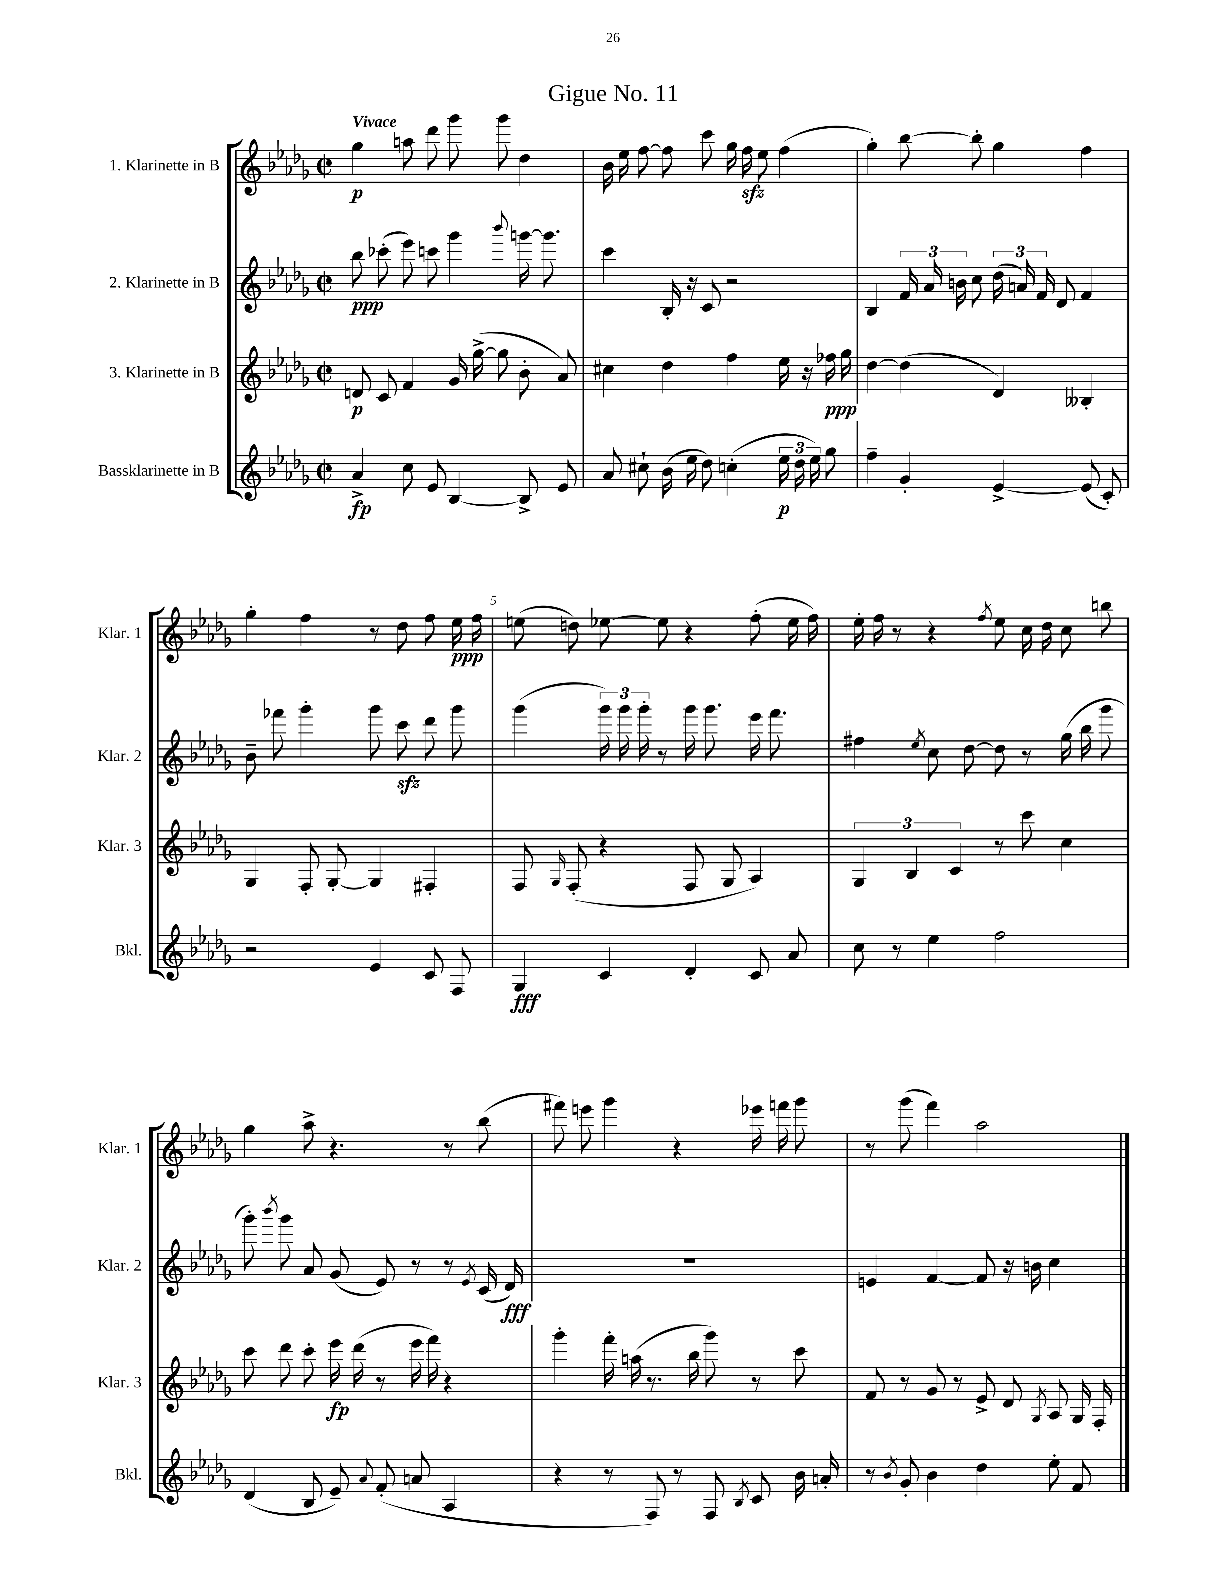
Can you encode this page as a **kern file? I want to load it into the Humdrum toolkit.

**kern	**kern	**kern	**kern
*staff4	*staff3	*staff2	*staff1
*clefG2	*clefG2	*clefG2	*clefG2
*k[b-e-a-d-g-]	*k[b-e-a-d-g-]	*k[b-e-a-d-g-]	*k[b-e-a-d-g-]
*M2/2	*M2/2	*M2/2	*M2/2
*met(c|)	*met(c|)	*met(c|)	*met(c|)
4a-^	8d	8bb-	4gg-
.	8c	(8ccc-'	.
8cc	4f	8eee-)	8aa
8e-	.	8ccc	8ddd-
[4B-	16g-	4ggg-	8ggg-
.	([16gg-^	.	.
.	8gg-]	.	8ggg-
.	.	8qqbbb-	.
8B-^]	8b-'	[16ggg	4dd-
.	.	8.ggg]	.
8e-	8a-)	.	.
=	=	=	=
8a-	4cc#	4ccc	16b-
.	.	.	16ee-
8cc#`	.	.	[8ff
(16b-	4dd-	16B-'	8ff]
16ee-	.	16r	.
8dd-)	.	8c	8ccc
(4cc'	4ff	2r	16gg-
.	.	.	16ff
.	.	.	8ee-
24ee-	16ee-	.	(4ff
24dd-	.	.	.
.	16r	.	.
24ee-)	.	.	.
8gg-	16ff-	.	.
.	16gg-	.	.
=	=	=	=
4ff~	[4dd-	4B-	4gg-')
4g-'	(4dd-]	24f	[8bb-
.	.	24a-	.
.	.	24b	.
.	.	8cc	8bb-']
[4e-^	4d-)	(24dd-	4gg-
.	.	24a)	.
.	.	24f	.
.	.	8d-	.
(8e-]	4B--'	4f	4ff
8c')	.	.	.
=	=	=	=
2r	4G-	8b-~	4gg-'
.	.	8fff-	.
.	8F'	4ggg-'	4ff
.	[8G-'	.	.
4e-	4G-]	8ggg-	8r
.	.	8ccc	8dd-
8c	4F#'	8ddd-	8ff
8F	.	8ggg-	16ee-
.	.	.	16ff
=	=	=	=
4G-	8F	(4ggg-	(8ee
.	16qqG-	.	.
.	(8F'	.	8dd)
4c	4r	24ggg-)	[8ee-
.	.	24ggg-	.
.	.	24ggg-'	.
.	.	8r	8ee-]
4d-'	8F	16ggg-	4r
.	.	8.ggg-	.
.	8G-	.	.
8c	4A-)	16eee-	(8ff'
.	.	8.fff	.
8a-	.	.	16ee-
.	.	.	16ff)
=	=	=	=
8cc	6G-	4ff#	16ee-'
.	.	.	16ff
8r	.	.	8r
.	6B-	.	.
.	.	8qee-	.
4ee-	.	8cc	4r
.	6c	.	.
.	.	[8dd-	.
.	.	.	8qff
2ff	8r	8dd-]	8ee-
.	8ccc	8r	16cc
.	.	.	16dd-
.	4cc	(16gg-	8cc
.	.	16bb-	.
.	.	8ggg-	8bb
=	=	=	=
(4d-	8ccc	8ggg-')	4gg-
.	.	8qbbb-	.
.	8ddd-	8ggg-	.
8B-	8ccc'	8a-	8aa-^
8e-~)	16eee-	(8g-	4.r
.	(16ddd-	.	.
8qqa-	.	.	.
(8f'	8r	8e-)	.
8a	16eee-	8r	.
.	16fff)	.	.
4A-	4r	8r	8r
.	.	8qe-	.
.	.	(16c	(8bb-
.	.	16d-)	.
=	=	=	=
4r	4ggg-'	1r	8fff#)
.	.	.	8eee
8r	16fff'	.	4ggg-
.	(16aa	.	.
8F)	8.r	.	.
8r	.	.	4r
.	16bb-	.	.
8F	8ggg-)	.	.
8qB-	.	.	.
8c	8r	.	16eee-
.	.	.	16fff
16b-	8ccc	.	8ggg-
16a'	.	.	.
=	=	=	=
8r	8f	4e	8r
8qb-	.	.	.
8g-'	8r	.	(8ggg-
4b-	8g-	[4f	4fff)
.	8r	.	.
4dd-	8e-^	8f]	2aa-
.	8d-	16r	.
.	.	16b	.
.	8qG-	.	.
8ee-'	8A-	4cc	.
8f	16G-	.	.
.	16F'	.	.
==	==	==	==
*-	*-	*-	*-
